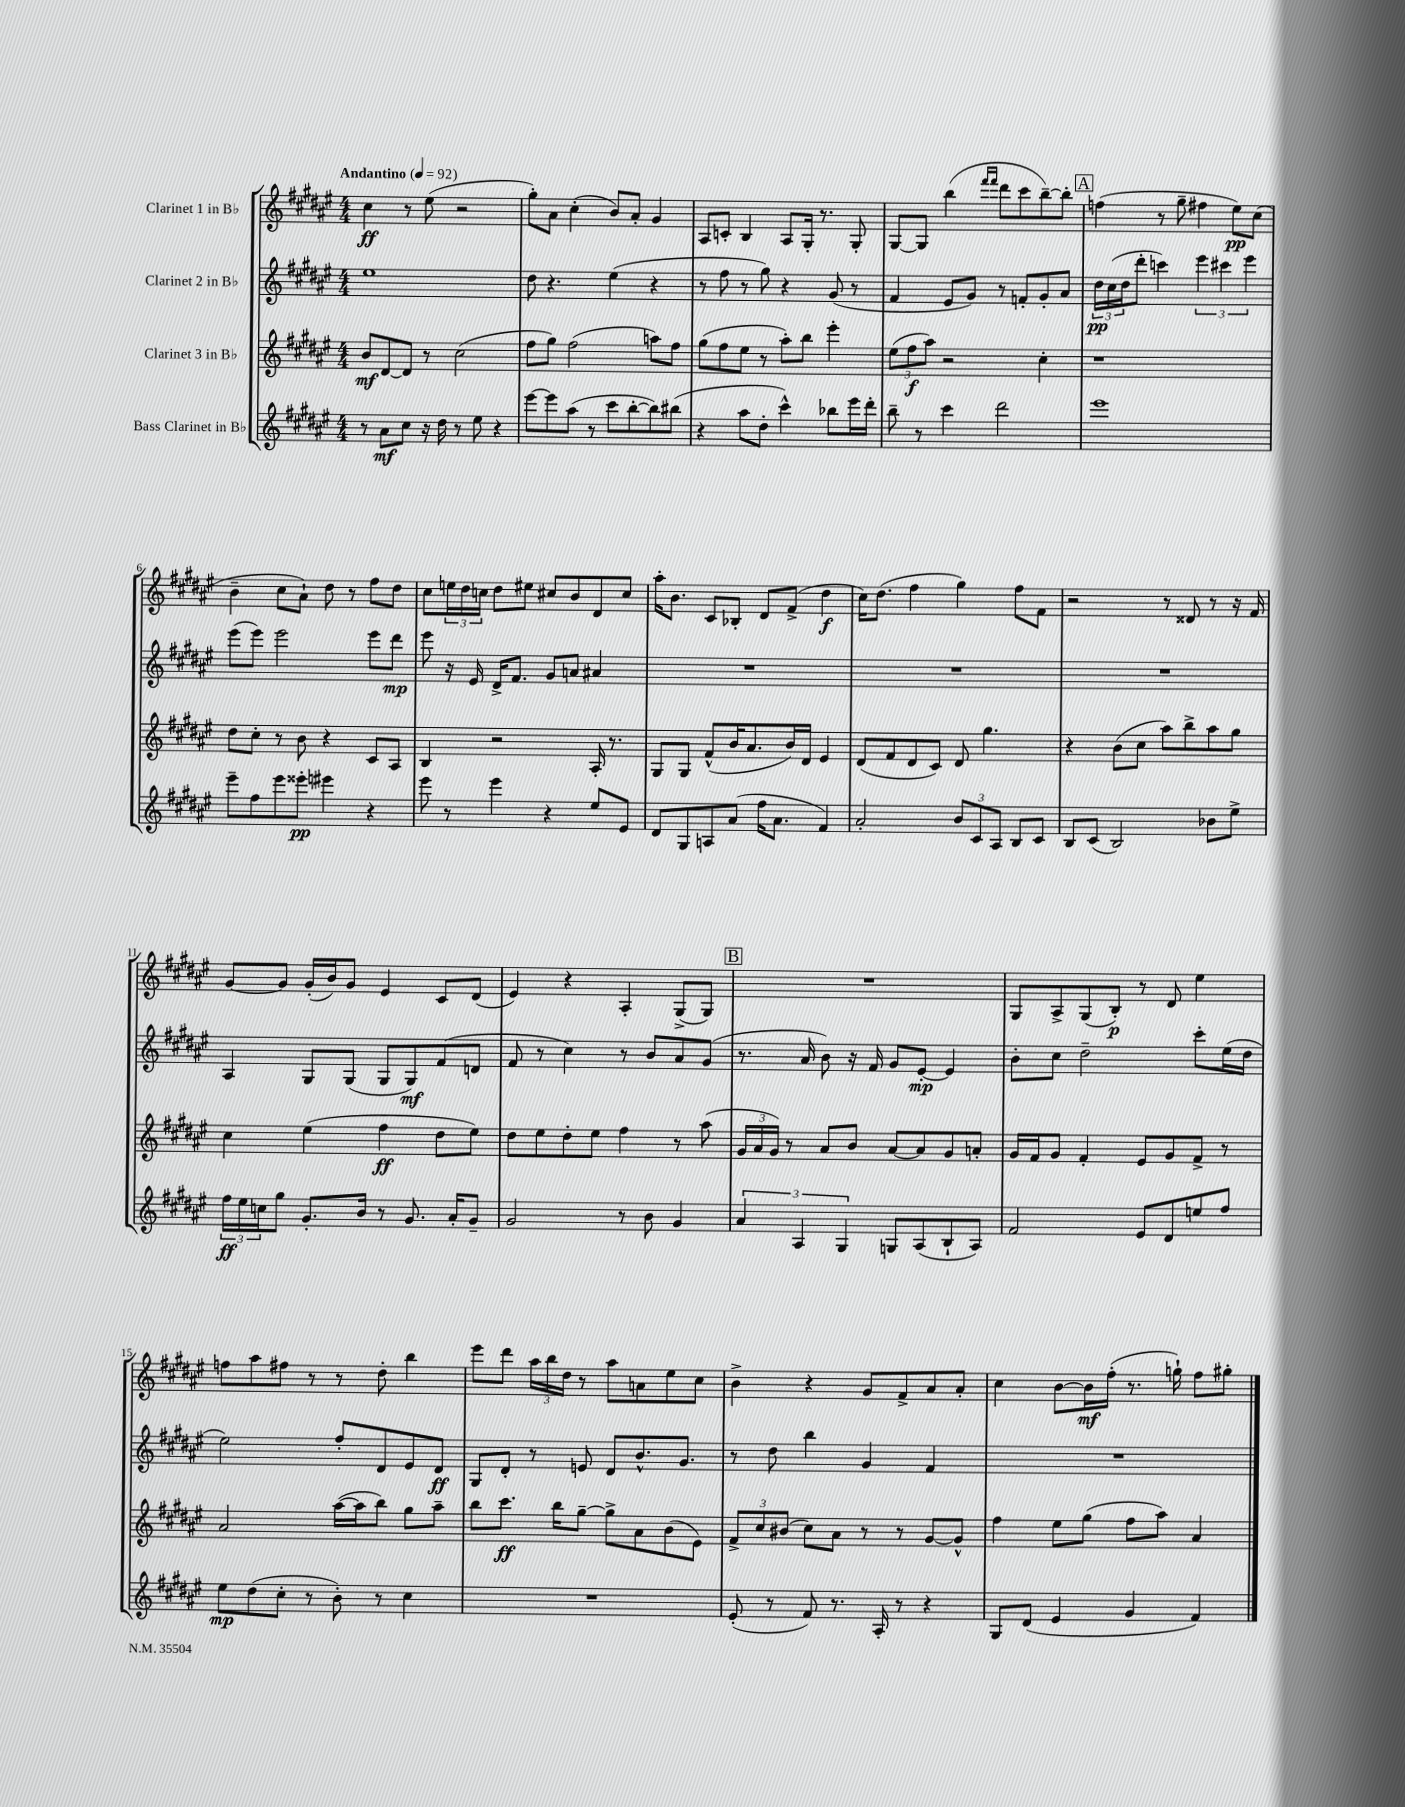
<<
\new StaffGroup <<
\new Staff = "s0" \with { instrumentName = "Clarinet 1 in Bb" } {
    \clef treble \key fis \major \numericTimeSignature \time 4/4 \tempo "Andantino" 4 = 92
    cis''4\ff r8 eis''8( r2 |
    gis''8-.) ais'8 cis''4-.( b'8) ais'8-. gis'4 |
    ais8 c'8-. b4 ais8 gis16-. r8. gis8-. |
    gis8~ gis8 b''4( \grace { fis'''16 fis'''16 } dis'''8 cis'''8 b''8~--) b''8-. |
    \mark \markup { \box "A" } f''4( r8 gis''8-- fis''4 eis''8\pp) cis''8( |
    b'4-- cis''8 ais'8-!) dis''8 r8 fis''8 dis''8 |
    cis''8 \tuplet 3/2 { e''16 dis''16 c''16 } dis''8 eis''8 cis''8 b'8 dis'8 cis''8 |
    ais''16-. b'8. cis'8 bes8-. dis'8 fis'8->( dis''4\f |
    cis''16) dis''8.( fis''4 gis''4) fis''8 fis'8 |
    r2 r8 disis'8 r8 r16 fis'16 |
    gis'8~ gis'8 gis'16-.( b'16) gis'8 eis'4 cis'8 dis'8( |
    eis'4) r4 ais4-. gis8->( gis8) |
    \mark \markup { \box "B" } R1 |
    gis8 ais8-> gis8( b8-.\p) r8 dis'8 eis''4 |
    f''8 ais''8 fis''8 r8 r8 dis''8-. b''4 |
    eis'''8 dis'''8 \tuplet 3/2 { ais''16 b''16 dis''16 } r8 ais''8 a'8 eis''8 cis''8 |
    b'4-> r4 gis'8 fis'8-> ais'8 ais'8-. |
    cis''4 b'8~ b'16\mf fis''16-.( r8. g''16-!) fis''8 gis''8-. \bar "|." |
}
\new Staff = "s1" \with { instrumentName = "Clarinet 2 in Bb" } {
    \clef treble \key fis \major \numericTimeSignature \time 4/4
    eis''1 |
    dis''8 r4. eis''4( r4 |
    r8 fis''8 r8 gis''8) r4 gis'8( r8 |
    fis'4 eis'8 gis'8) r8 f'8-. gis'8-. ais'8 |
    \mark \markup { \box "A" } \tuplet 3/2 { dis''16\pp cis''16( dis''16 } dis'''8-. c'''4) \tuplet 3/2 { eis'''4 cis'''4 eis'''4 } |
    eis'''8( eis'''8) eis'''2 eis'''8 dis'''8\mp |
    eis'''8 r16 eis'16 dis'16-> fis'8. gis'8 a'8 ais'4 |
    R1 |
    R1 |
    R1 |
    ais4 gis8 gis8( gis8 gis8\mf) fis'8( d'8 |
    fis'8 r8 cis''4) r8 b'8 ais'8 gis'8( |
    \mark \markup { \box "B" } r8. ais'16 b'8) r16 fis'16 gis'8 eis'8~-.\mp eis'4 |
    b'8-. cis''8 dis''2-- cis'''8-. eis''16( dis''16 |
    eis''2) fis''8-. dis'8 eis'8 dis'8\ff |
    gis8 dis'8-. r8 e'8 dis'8 b'8.-^ gis'8. |
    r8 dis''8 b''4 gis'4 fis'4 |
    R1 \bar "|." |
}
\new Staff = "s2" \with { instrumentName = "Clarinet 3 in Bb" } {
    \clef treble \key fis \major \numericTimeSignature \time 4/4
    b'8\mf dis'8~ dis'8 r8 cis''2( |
    fis''8 gis''8) fis''2( a''8) fis''8 |
    gis''8( fis''8 eis''8 r8 ais''8-.) b''8 eis'''4-. |
    \tuplet 3/2 { eis''8( fis''8\f ais''8) } r2 cis''4-. |
    \mark \markup { \box "A" } r1 |
    dis''8 cis''8-. r8 b'8 r4 cis'8 ais8 |
    b4 r2 ais16-. r8. |
    gis8 gis8 fis'8-^( b'16 ais'8. b'16) dis'16 eis'4 |
    dis'8( fis'8 dis'8 cis'8) dis'8 gis''4. |
    r4 b'8( cis''8 ais''8) b''8-> ais''8 gis''8 |
    cis''4 eis''4( fis''4\ff dis''8 eis''8) |
    dis''8 eis''8 dis''8-. eis''8 fis''4 r8 ais''8( |
    \mark \markup { \box "B" } \tuplet 3/2 { gis'16 ais'16 gis'16) } r8 ais'8 b'8 ais'8~ ais'8 gis'8 a'8-. |
    gis'16 fis'16 gis'8 fis'4-. eis'8 gis'8 fis'8-> r8 |
    ais'2 ais''16~( ais''16 b''8) gis''8 ais''8-- |
    b''8 cis'''8.\ff b''16 gis''8~-- gis''8-> ais'8 b'8( eis'8) |
    \tuplet 3/2 { fis'8-> cis''8 bis'8( } cis''8) ais'8 r8 r8 gis'8~ gis'8-^ |
    fis''4 eis''8 gis''8( fis''8 ais''8) ais'4 \bar "|." |
}
\new Staff = "s3" \with { instrumentName = "Bass Clarinet in Bb" } {
    \clef treble \key fis \major \numericTimeSignature \time 4/4
    r8 ais'8\mf cis''8 r16 dis''16 r8 eis''8 r4 |
    eis'''8~ eis'''8 ais''8( r8 cis'''8 b''8~-. b''8) bis''8( |
    r4 ais''8 dis''8-. cis'''4-^) bes''8 eis'''16 dis'''16-. |
    b''8-- r8 cis'''4 dis'''2 |
    \mark \markup { \box "A" } eis'''1 |
    eis'''8-- fis''8 eis'''8 eisis'''8-.\pp eis'''4 r4 |
    eis'''8 r8 eis'''4 r4 eis''8 eis'8 |
    dis'8 gis8 a8 ais'8( fis''16 ais'8. fis'4) |
    ais'2-. \tuplet 3/2 { b'8 cis'8 ais8 } b8 cis'8 |
    b8 cis'8( b2) bes'8 eis''8-> |
    \tuplet 3/2 { fis''16\ff eis''16 c''16 } gis''8 gis'8.-. b'16 r8 gis'8. ais'16-. gis'8-- |
    gis'2 r8 b'8 gis'4 |
    \mark \markup { \box "B" } \tuplet 3/2 { ais'4 ais4 gis4 } g8 ais8( b8-! ais8) |
    fis'2 eis'8 dis'8 e''8 fis''8 |
    eis''8\mp dis''8( cis''8-. r8 b'8-.) r8 cis''4 |
    R1 |
    eis'8-.( r8 fis'8) r8. ais16-. r8 r4 |
    gis8 dis'8( eis'4 gis'4 fis'4) \bar "|." |
}
>>
>>
